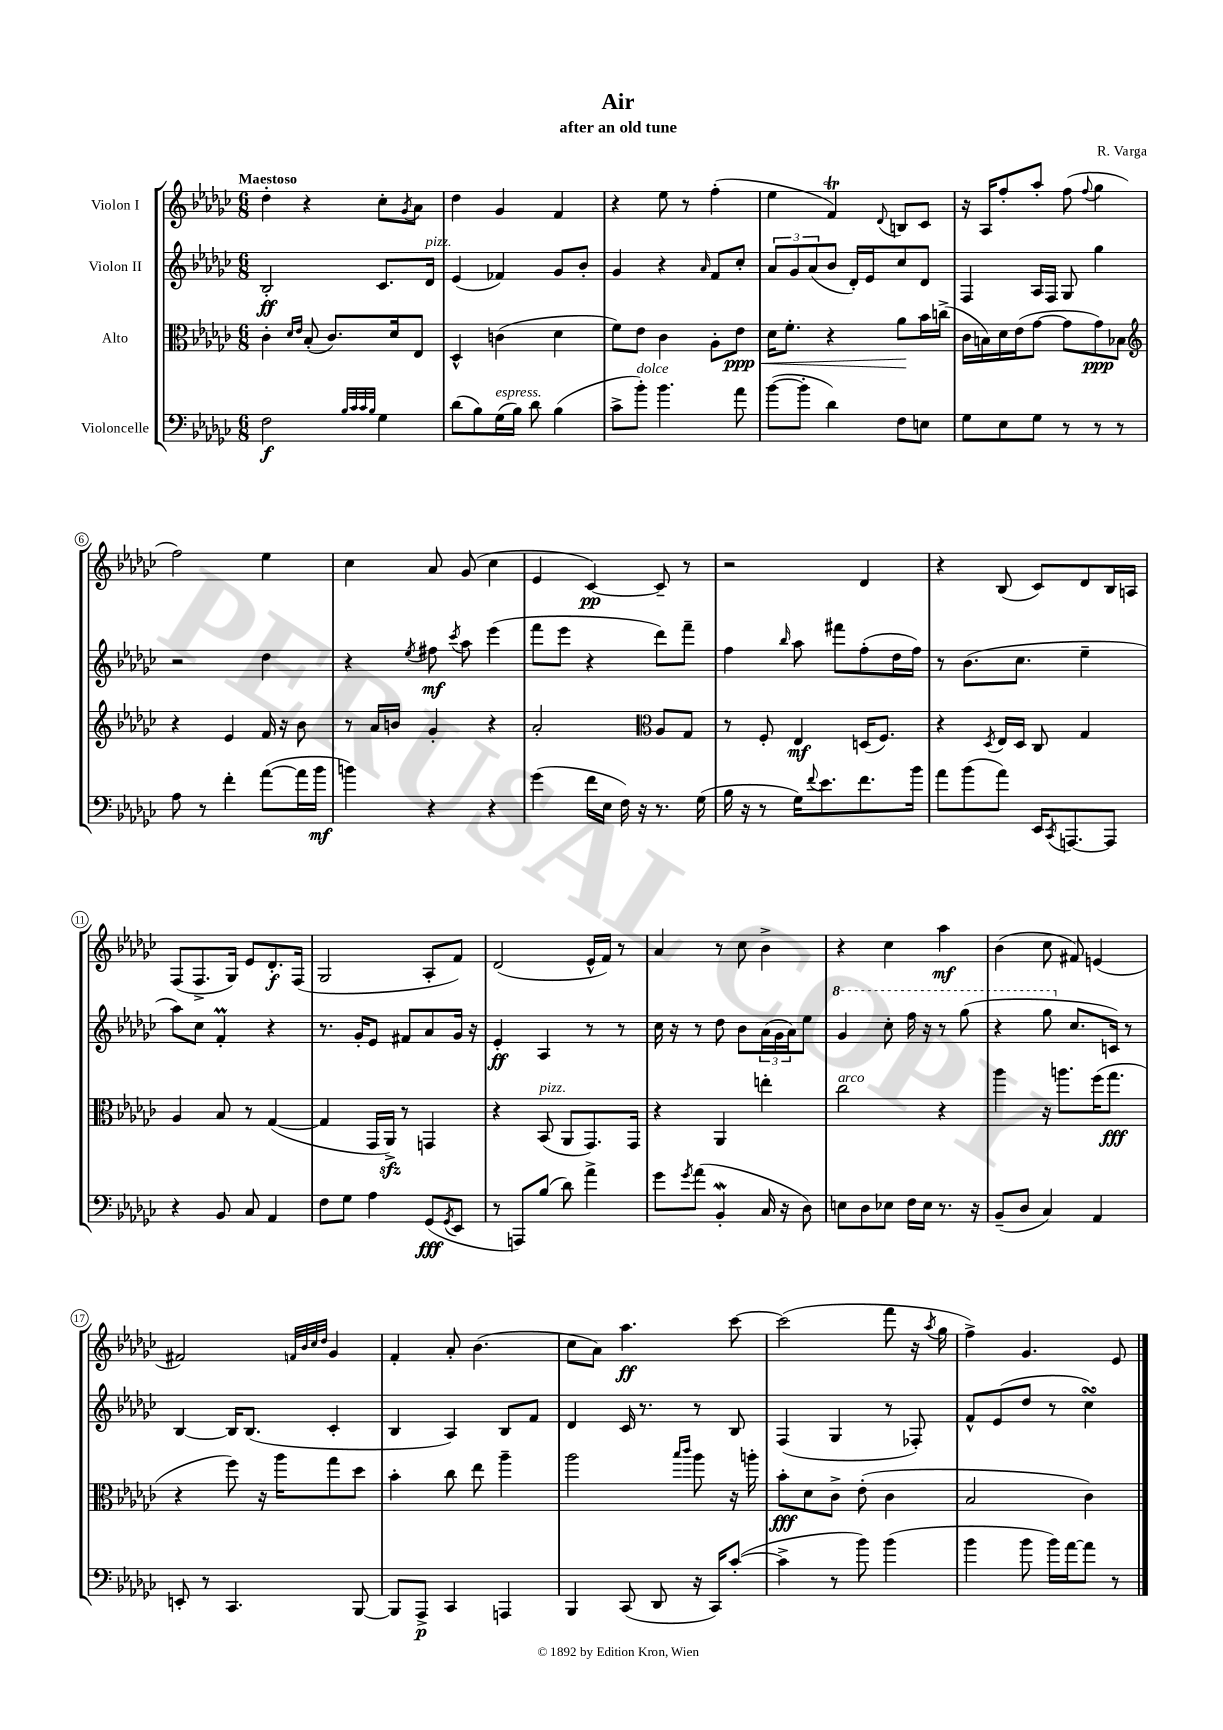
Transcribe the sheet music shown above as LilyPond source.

\header { title = "Air" composer = "R. Varga" subtitle = "after an old tune" }
<<
\new StaffGroup <<
\new Staff = "s0" \with { instrumentName = "Violon I" } {
    \clef treble \key ges \major \numericTimeSignature \time 6/8 \tempo "Maestoso"
    des''4-. r4 ces''8-. \acciaccatura { ges'8 } aes'8 |
    des''4 ges'4 f'4 |
    r4 ees''8 r8 f''4-.( |
    ees''4 f'4\trill) \appoggiatura { des'8 } b8 ces'8 |
    r16 aes16 f''8-. aes''8-. f''8( \appoggiatura { f''8 } ges''4 |
    f''2) ees''4 |
    ces''4 aes'8 ges'8( ces''4 |
    ees'4 ces'4~\pp) ces'8-- r8 |
    r2 des'4 |
    r4 bes8( ces'8) des'8 bes16 a16 |
    f8( f8.-> ges16) ees'8 des'8.-.\f f16( |
    ges2 aes8-. f'8) |
    des'2( ees'16-^ f'16) r8 |
    aes'4 r8 ces''8 bes'4-> |
    r4 ces''4 aes''4\mf |
    bes'4( ces''8 fis'8) e'4( |
    fis'2) \grace { f'32 bes'32 ces''32 des''32 } ges'4 |
    f'4-. aes'8-. bes'4.( |
    ces''8 aes'8) aes''4.\ff ces'''8~ |
    ces'''2( f'''8 r16 \acciaccatura { aes''8 } ges''16 |
    f''4->) ges'4. ees'8 \bar "|." |
}
\new Staff = "s1" \with { instrumentName = "Violon II" } {
    \clef treble \key ges \major \numericTimeSignature \time 6/8
    bes2-.\ff ces'8. des'16^\markup { \italic "pizz." } |
    ees'4( fes'4) ges'8 bes'8-. |
    ges'4 r4 \grace { aes'16 } f'8 ces''8-. |
    \tuplet 3/2 { aes'8 ges'8 aes'8( } bes'8 des'16-.) ees'16 ces''8 des'8 |
    f4 aes16 f16 ges8 ges''4 |
    r2 des''4 |
    r4 \acciaccatura { ees''8 } fis''8\mf \acciaccatura { ces'''8 } aes''8 ees'''4( |
    f'''8 ees'''8 r4 des'''8) f'''8-- |
    f''4 \grace { bes''16 } aes''8 fis'''8 f''8-.( des''16 f''16) |
    r8 bes'8.( ces''8. ees''4-- |
    aes''8) ces''8 f'4-.\prall r4 |
    r8. ges'16-. ees'8 fis'8 aes'8 ges'16 r16 |
    ees'4-.\ff aes4 r8 r8 |
    ces''16 r16 r8 des''8 bes'8 \tuplet 3/2 { aes'16( ges'16 aes'16) } ees''8 |
    \ottava #1 ges''4 ces'''8-. f'''16 r16 r8 ges'''8( |
    r4 ges'''8 \ottava #0 ces''8. c'16) r8 |
    bes4~ bes16 bes8.( ces'4-. |
    bes4 aes4) bes8 f'8 |
    des'4 ces'16 r8. r8 bes8 |
    f4( ges4 r8 fes8-.) |
    f'8-^ ees'8( des''8 r8 ces''4\turn) \bar "|." |
}
\new Staff = "s2" \with { instrumentName = "Alto" } {
    \clef alto \key ges \major \numericTimeSignature \time 6/8
    ces'4-. \grace { des'16 ees'16 } bes8-.( ces'8.) des'16 ees8 |
    des4-^ c'4( des'4 |
    f'8) ees'8 ces'4 aes8-. ees'8\ppp\< |
    des'16 f'8.-. r4 aes'8\! bes'16 c''16->( |
    ces'16 b16) des'16 ees'16( ges'8~ ges'8 ges'8\ppp) bes8 |
    \clef treble r4 ees'4 f'16 r16 bes'8 |
    r8 aes'16 b'16 ges'4-. r4 |
    aes'2-. \clef alto aes8 ges8 |
    r8 f8-. ees4\mf d16( f8.) |
    r4 \acciaccatura { des8 } ees16 des16 ces8 ges4 |
    aes4 bes8 r8 ges4~( |
    ges4 ges,16 aes,16->\sfz) r8 g,4 |
    r4 bes,8^\markup { \italic "pizz." }( aes,8 ges,8.) ges,16 |
    r4 aes,4 e''4-. |
    ces''2^\markup { \italic "arco" } r4 |
    aes''4 r16 a''8. f''16( ges''8.\fff |
    r4 f''8) r16 aes''16 ges''8 des''8 |
    bes'4-. ces''8 ees''8 aes''4-- |
    aes''2 \grace { bes''16 ces'''16 } aes''8 r16 a''16-. |
    bes'8-.\fff des'8 ces'8-> ees'8-.( ces'4 |
    bes2 ces'4) \bar "|." |
}
\new Staff = "s3" \with { instrumentName = "Violoncelle" } {
    \clef bass \key ges \major \numericTimeSignature \time 6/8
    f2\f \grace { bes32 ces'32 ces'32 bes32 } ges4 |
    des'8( bes8) ges16^\markup { \italic "espress." }( bes16) des'8 bes4( |
    ces'8-> bes'8-.^\markup { \italic "dolce" }) bes'4. aes'8 |
    bes'8~( bes'8-. des'4) f8 e8 |
    ges8 ees8 ges8 r8 r8 r8 |
    aes8 r8 f'4-. aes'8~( aes'16 bes'16\mf |
    b'4) r4 r4 |
    ges'4( f'16 ees16 f16) r16 r8. ges16( |
    bes16 r16 r8 ges16) \appoggiatura { f'8 } ees'8. f'8. bes'16 |
    aes'8 bes'8( aes'8) ees,16 \acciaccatura { ces,8 } a,,8.~ a,,8 |
    r4 bes,8 ces8 aes,4 |
    f8 ges8 aes4 ges,8\fff( \acciaccatura { ges,8 } ees,8 |
    r8 a,,8) bes8( des'8) aes'4-> |
    ges'8 \acciaccatura { ges'8 } aes'8( bes,4-.\mordent ces16 r16 des8) |
    e8 des8 ees8 f16 ees16 r8. r16 |
    bes,8--( des8 ces4) aes,4 |
    e,8-. r8 ces,4. bes,,8~ |
    bes,,8 aes,,8->\p ces,4 a,,4 |
    bes,,4 ces,8( des,8 r16 ces,16) ces'8~-.( |
    ces'4-> r8 bes'8) bes'4( |
    bes'4 bes'8 bes'16) aes'16~ aes'8 r8 \bar "|." |
}
>>
>>
\layout { \context { \Score \override BarNumber.stencil = #(make-stencil-circler 0.1 0.3 ly:text-interface::print) } }
